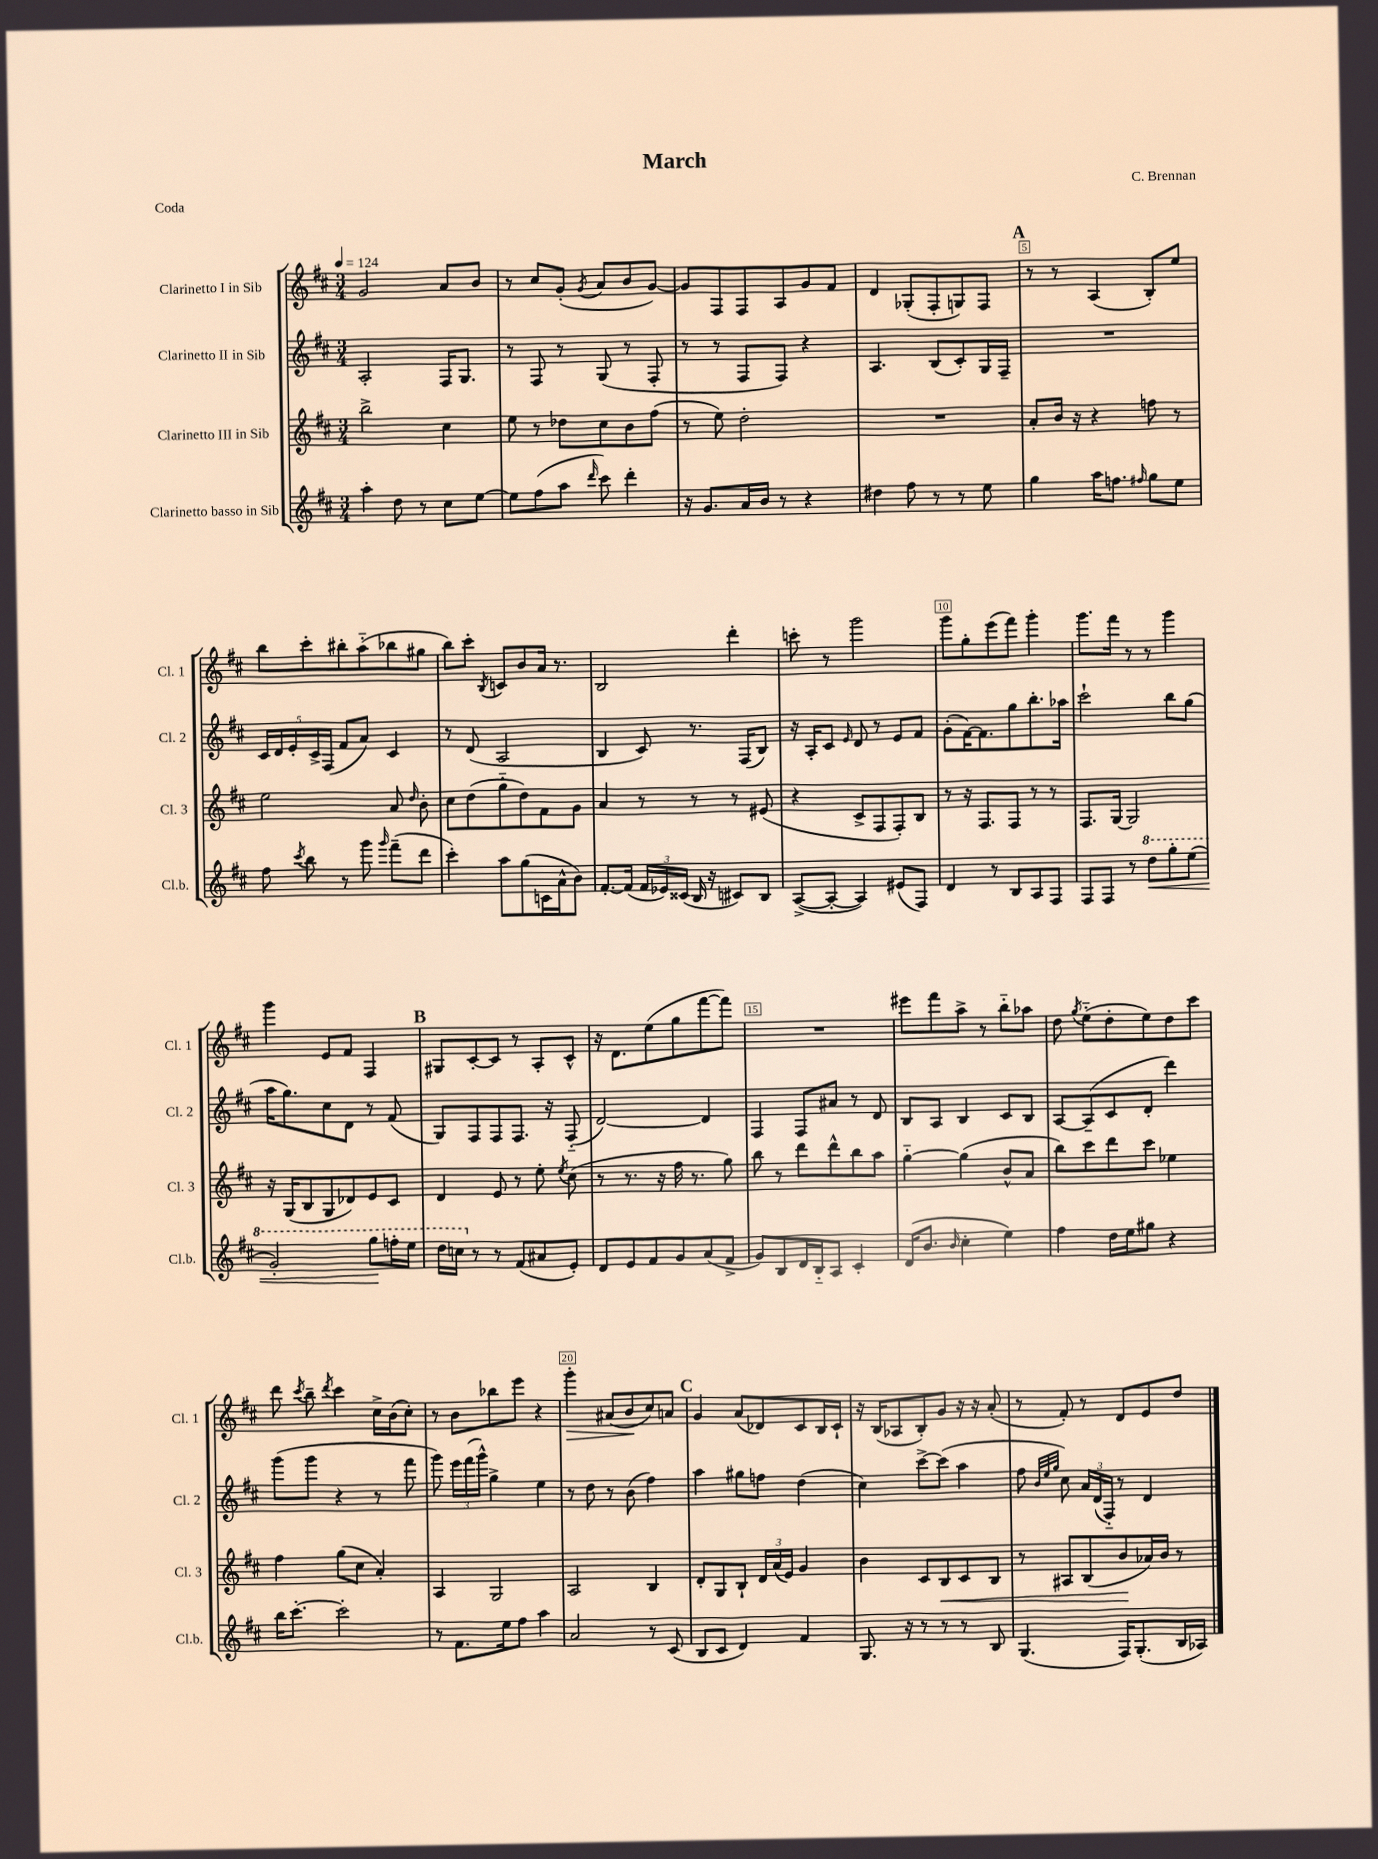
\header { title = "March" composer = "C. Brennan" piece = "Coda" }
<<
\new StaffGroup <<
\new Staff = "s0" \with { instrumentName = "Clarinetto I in Sib" shortInstrumentName = "Cl. 1" } {
    \clef treble \key d \major \numericTimeSignature \time 3/4 \tempo 4 = 124
    \autoBeamOff g'2 a'8[ b'8] |
    r8 cis''8[ g'8]-.( \acciaccatura { g'8 } a'8[ b'8 g'8]~) |
    g'8[ fis8 fis8 a8 g'8 fis'8] |
    d'4 ges8[-.( fis8-. g8) fis8] |
    \mark \markup { \bold "A" } r8 r8 a4( b8[-.) e''8] |
    b''8[ cis'''8-. bis''8-. a''8-_( bes''8 gis''8] |
    b''8[) cis'''8]-. \acciaccatura { b8 } c'8[ b'8 a'16] r8. |
    b2 d'''4-. |
    c'''8-. r8 g'''2 |
    g'''8[ g''8-. e'''8( fis'''8]) g'''4-. |
    g'''8.[ fis'''16] r8 r8 g'''4 |
    g'''4 e'8[ fis'8] fis4 |
    \mark \markup { \bold "B" } gis8[ cis'8~-. cis'8] r8 a8[-. cis'8]-^ |
    r16 d'8.[ e''8( g''8 fis'''8~ fis'''8]) |
    R2. |
    eis'''8[ fis'''8 a''8]-> r8 b''8[-_ aes''8] |
    d''8 \acciaccatura { g''8 } e''8[-_( d''8-. e''8) d''8 cis'''8] |
    d'''8 \acciaccatura { cis'''8 } b''8-- \acciaccatura { d'''8 } cis'''4 cis''16[-> b'16( cis''8]-.) |
    r8 b'8[ bes''8 e'''8] r4 |
    g'''4-.\> ais'8[( b'8\! cis''8) a'8] |
    \mark \markup { \bold "C" } g'4 a'8[( des'8) cis'8 b16 cis'16]-! |
    r16 b16[( aes8 b8-.) g'8] r16 r16 a'8-.( |
    r8 fis'8-.) r8 d'8[ e'8 d''8] \bar "|." |
}
\new Staff = "s1" \with { instrumentName = "Clarinetto II in Sib" shortInstrumentName = "Cl. 2" } {
    \clef treble \key d \major \numericTimeSignature \time 3/4
    \autoBeamOff a2-. fis16[ g8.] |
    r8 fis8 r8 g8( r8 fis8-. |
    r8 r8 fis8[ fis8]) r4 |
    a4. b8[( cis'8-.) g16 fis16]-- |
    \mark \markup { \bold "A" } R2. |
    \tuplet 5/4 { cis'16[ d'16 e'16-. cis'16-> fis16]( } fis'8[ a'8]) cis'4 |
    r8 d'8( a2 |
    b4 cis'8) r8. fis16[( b8]) |
    r16 a16[-. cis'8] \grace { e'16 } d'8 r8 e'8[ fis'8] |
    g'8[-.( fis'16~) fis'8. g''8 b''8.-. aes''16] |
    cis'''2-! b''8[ g''8]( |
    a''16[ g''8.) cis''8 d'8] r8 fis'8( |
    \mark \markup { \bold "B" } g8[) fis8 fis8 fis8.] r16 fis8-_( |
    d'2~) d'4 |
    fis4 fis8[ ais'8] r8 d'8 |
    b8[ a8] b4 cis'8[ b8] |
    a8[~ a8--( cis'8 d'8]-. d'''4) |
    g'''8[( g'''8] r4 r8 fis'''8 |
    g'''8) \tuplet 3/2 { e'''16[ fis'''16( g'''16]-^) } g''4-> e''4 |
    r8 d''8 r8 b'8( fis''4) |
    \mark \markup { \bold "C" } a''4 gis''8[ f''8] d''4( |
    cis''4) cis'''8[~-> cis'''8]( a''4 |
    fis''8 \grace { b'32[ e''32 g''32] } cis''8) \tuplet 3/2 { a'16[ d'16( fis16]-_) } r8 d'4 \bar "|." |
}
\new Staff = "s2" \with { instrumentName = "Clarinetto III in Sib" shortInstrumentName = "Cl. 3" } {
    \clef treble \key d \major \numericTimeSignature \time 3/4
    \autoBeamOff b''2-> cis''4 |
    e''8 r8 des''8[ cis''8 b'8 fis''8]( |
    r8 e''8) d''2-. |
    R2. |
    \mark \markup { \bold "A" } a'8[-. b'16] r16 r4 f''8 r8 |
    e''2 a'8 \grace { d''16 } b'8-. |
    cis''8[ d''8( g''8-_ d''8) fis'8 g'8] |
    a'4 r8 r8 r8 eis'8( |
    r4 cis'8[-> fis8 fis8-.) b8] |
    r8 r16 fis8.[ fis8] r8 r8 |
    fis8.[ g16]~ g2 |
    r16 g16[( b8 g8 des'8) e'8 cis'8] |
    \mark \markup { \bold "B" } d'4 e'8 r8 e''8-. \acciaccatura { e''8 } cis''8( |
    r8 r8. r16 fis''16 r8. g''8) |
    b''8 r8 d'''8[ d'''8-^ b''8 a''8] |
    g''4~-_ g''4( b'8[-^ a'8] |
    b''8[) cis'''8 d'''8 cis'''8] ees''4 |
    fis''4 g''8[( cis''8] a'4-.) |
    a4 g2 |
    a2 b4 |
    \mark \markup { \bold "C" } d'8[-. g8 b8]-! \tuplet 3/2 { d'16[ a'16( e'16]) } g'4 |
    b'4 cis'8[ b8\< cis'8 b8] |
    r8 ais8[ b8( b'8\! aes'16) b'16] r8 \bar "|." |
}
\new Staff = "s3" \with { instrumentName = "Clarinetto basso in Sib" shortInstrumentName = "Cl.b." } {
    \clef treble \key d \major \numericTimeSignature \time 3/4
    \autoBeamOff a''4-. d''8 r8 cis''8[ e''8]~ |
    e''8[ fis''8( a''8] \grace { d'''16 } cis'''8) d'''4-. |
    r16 g'8.[ a'16 b'16] r8 r4 |
    dis''4 fis''8 r8 r8 e''8 |
    \mark \markup { \bold "A" } g''4 a''16[ f''8.] \grace { fis''16 } g''8[ e''8] |
    fis''8 \acciaccatura { cis'''8 } b''8 r8 g'''8 \grace { g'''16 } fis'''8[--( d'''8] |
    cis'''4-.) a''8[ g''8( c'16 a'16-^ b'8]) |
    fis'8.[~-. fis'16]( \tuplet 3/2 { fis'16[ ees'16) cisis'16]( } b16 r16 cis'8[) b8] |
    a8[~->( a8]~-. a4) eis'8[( fis8]) |
    d'4 r8 b8[ a8 fis8] |
    fis8[ fis8] r8 \ottava #1 d'''8[\< g'''8-. e'''8]( |
    g''2-.) g'''8[\! f'''16-. e'''16] |
    \mark \markup { \bold "B" } d'''16[ c'''16] \ottava #0 r8 r8 fis'8[( ais'8 e'8]-.) |
    d'8[ e'8 fis'8 g'8 a'8( fis'8]-> |
    g'8[) b8 d'16 b16-_ a8] cis'4-. |
    d'16[( b'8.] \grace { b'16 } cis''4-. e''4) |
    fis''4 d''16[ e''16 gis''8] r4 |
    b''16[ cis'''8.]~-. cis'''2-. |
    r8 fis'8.[ e''16 fis''8] a''4 |
    a'2 r8 cis'8( |
    \mark \markup { \bold "C" } b8[ cis'8] d'4) fis'4 |
    g8. r16 r8 r8 r8 b8 |
    g4.( fis16[) g8.-.( b16 aes16]) \bar "|." |
}
>>
>>
\layout { \context { \Score \override BarNumber.break-visibility = ##(#f #t #t) barNumberVisibility = #(every-nth-bar-number-visible 5) \override BarNumber.stencil = #(make-stencil-boxer 0.1 0.3 ly:text-interface::print) } }
